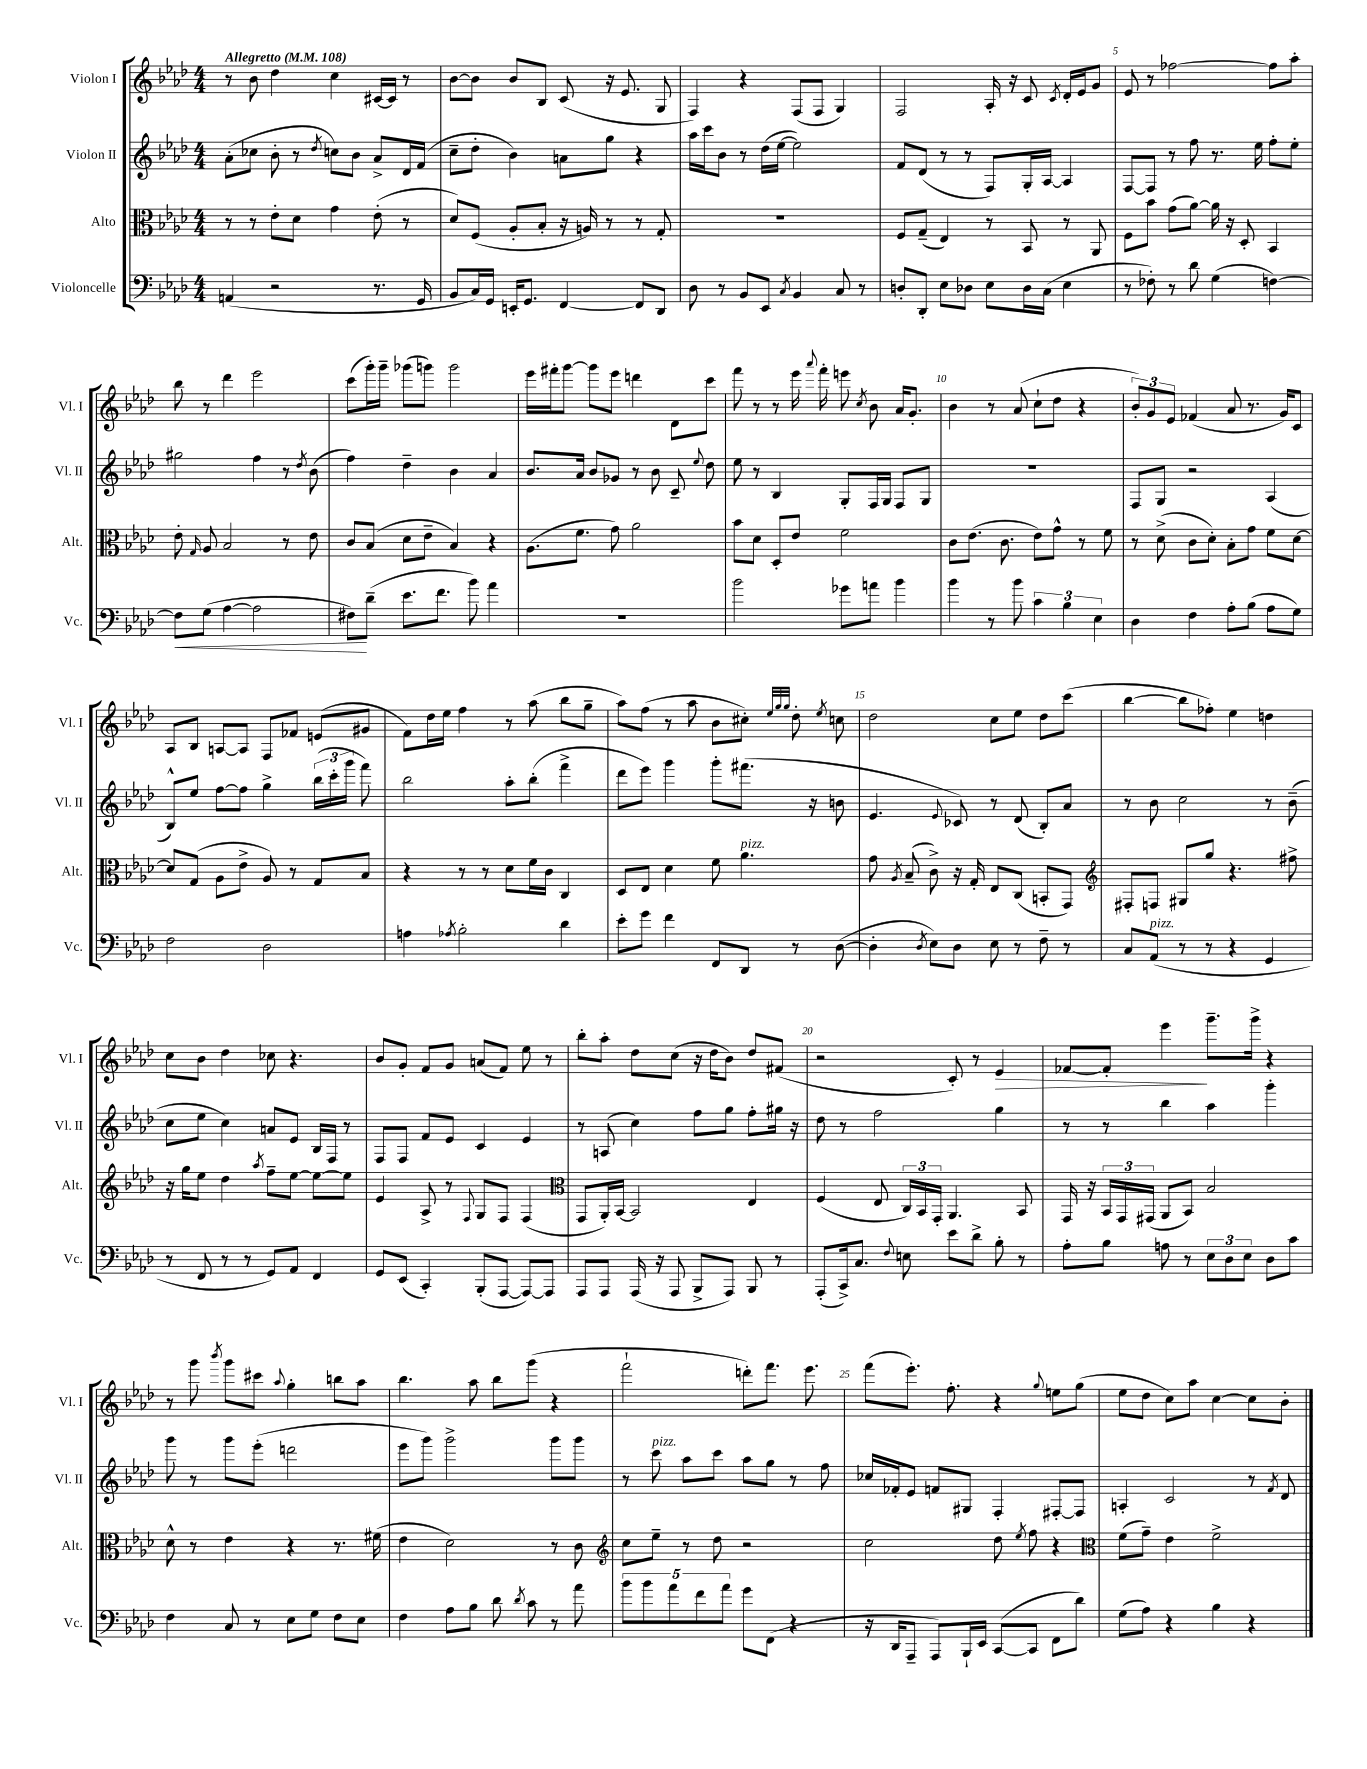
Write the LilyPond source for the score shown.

<<
\new StaffGroup <<
\new Staff = "s0" \with { instrumentName = "Violon I" shortInstrumentName = "Vl. I" } {
    \clef treble \key aes \major \numericTimeSignature \time 4/4 \tempo "Allegretto" 4 = 108
    \autoBeamOff r8 bes'8 des''4 c''4 cis'16[~ cis'16] r8 |
    bes'8[~ bes'8] bes'8[ bes8] c'8( r16 ees'8. g8 |
    f4) r4 f8[( f8] g4) |
    f2 aes16-. r16 c'8 \acciaccatura { c'8 } des'16[-. ees'16 g'8] |
    ees'8 r8 fes''2~ fes''8[ aes''8]-. |
    bes''8 r8 des'''4 ees'''2 |
    c'''8[( g'''16-.) g'''16]-- ges'''8[( g'''8]) g'''2 |
    ees'''16[ fis'''16-. g'''8]~ g'''8[ ees'''8] d'''4 des'8[ c'''8] |
    f'''8 r8 r8 ees'''16 \appoggiatura { aes'''8 } f'''16-. e'''8 \acciaccatura { c''8 } bes'8 aes'16[ g'8.]-. |
    bes'4 r8 aes'8( c''8[-! des''8] r4 |
    \tuplet 3/2 { bes'8[-.) g'8 ees'8] } fes'4( aes'8 r8. g'16[) c'8] |
    aes8[ bes8] a8[~ a8] f8[ fes'8] e'8[( gis'8] |
    f'8[) des''16 ees''16] f''4 r8 aes''8( bes''8[ g''8]-- |
    aes''8[) f''8]( r8 aes''8 bes'8[ cis''8]-.) \grace { ees''32[ g''32 g''32] } des''8-. \acciaccatura { ees''8 } c''8 |
    des''2 c''8[ ees''8] des''8[ c'''8]( |
    bes''4~ bes''8[ fes''8]-.) ees''4 d''4 |
    c''8[ bes'8] des''4 ces''8 r4. |
    bes'8[ g'8]-. f'8[ g'8] a'8[( f'8]) ees''8 r8 |
    bes''8[-. aes''8]-. des''8[ c''8]( r16 des''16[ bes'8]) des''8[ fis'8]( |
    r2 c'8-.) r8 ees'4\> |
    fes'8[~ fes'8]-. ees'''4\! g'''8.[-- g'''16]-> r4 |
    r8 g'''8 \acciaccatura { bes'''8 } g'''8[ cis'''8] \appoggiatura { aes''8 } g''4-. b''8[ aes''8] |
    bes''4. aes''8 bes''8[ g'''8]( r4 |
    f'''2-! d'''8[-.) f'''8.] ees'''8. |
    f'''8[( ees'''8.]-.) f''8.-. r4 \appoggiatura { g''8 } e''8[ g''8]( |
    ees''8[ des''8] c''8[) aes''8] c''4~ c''8[ bes'8]-. \bar "|." |
}
\new Staff = "s1" \with { instrumentName = "Violon II" shortInstrumentName = "Vl. II" } {
    \clef treble \key aes \major \numericTimeSignature \time 4/4
    \autoBeamOff aes'8[-.( ces''8] bes'8-. r8 \acciaccatura { des''8 } c''8[) bes'8] aes'8[-> des'16 f'16]( |
    c''8[-- des''8]-. bes'4) a'8[ g''8] r4 |
    aes''16[ c'''16 bes'8] r8 des''16[( ees''16]~ ees''2) |
    f'8[ des'8]( r8 r8 f8[) g16-. aes16]~ aes4 |
    f8[~ f8] r8 f''8 r8. ees''16 f''8[-. ees''8]-. |
    gis''2 f''4 r8 \acciaccatura { des''8 } bes'8( |
    f''4) des''4-- bes'4 aes'4 |
    bes'8.[ aes'16] bes'8[ ges'8] r8 bes'8 c'8-- \appoggiatura { ees''8 } des''8 |
    ees''8 r8 bes4 g8[-. f16 g16] f8[ g8] |
    R1 |
    f8[ g8] r2 aes4( |
    bes8[-^) ees''8] f''8[~ f''8] g''4-> \tuplet 3/2 { bes''16[( c'''16-. g'''16] } f'''8) |
    bes''2 aes''8[-. bes''8]-.( f'''4-> |
    des'''8[ ees'''8]) g'''4 g'''8[-. fis'''8.]( r16 b'8 |
    ees'4. \appoggiatura { ees'8 } ces'8) r8 des'8( bes8[-.) aes'8] |
    r8 bes'8 c''2 r8 bes'8--( |
    c''8[ ees''8] c''4) a'8[ ees'8] bes16[ f16] r8 |
    f8[ f8] f'8[ ees'8] c'4 ees'4 |
    r8 a8( c''4) f''8[ g''8] f''8[-. gis''16] r16 |
    des''8 r8 f''2 g''4 |
    r8 r8 bes''4 aes''4 g'''4-. |
    g'''8 r8 g'''8[ ees'''8]-.( d'''2 |
    ees'''8[ g'''8]) g'''2-> g'''8[ g'''8] |
    r8 c'''8^\markup { \italic "pizz." } aes''8[ c'''8] aes''8[ g''8] r8 f''8 |
    ces''16[ fes'16-. ees'8] f'8[ gis8] f4-. fis8[~-. fis8] |
    a4-. c'2 r8 \acciaccatura { f'8 } des'8 \bar "|." |
}
\new Staff = "s2" \with { instrumentName = "Alto" shortInstrumentName = "Alt." } {
    \clef alto \key aes \major \numericTimeSignature \time 4/4
    \autoBeamOff r8 r8 ees'8[-. des'8] g'4 ees'8-.( r8 |
    des'8[) f8]( aes8[-. bes8]-. r16 a16) r8 r8 g8-. |
    R1 |
    f8[ g8]--( ees4) r8 bes,8 r8 aes,8 |
    f8[ bes'8] g'8[( aes'8]~) aes'16 r16 des8-. bes,4 |
    ees'8-. \grace { g16 } aes8 bes2 r8 ees'8 |
    c'8[ bes8]( des'8[ ees'8]-- bes4) r4 |
    aes8.[( f'8.] g'8) aes'2 |
    bes'8[ des'8] des8[-. ees'8] f'2 |
    c'8[ ees'8.]( c'8. ees'8[) g'8]-^ r8 f'8 |
    r8 des'8->( c'8[ des'8]-.) bes8[-. g'8] f'8[ des'8]~ |
    des'8[ g8]( aes8[ ees'8]-> aes8) r8 g8[ bes8] |
    r4 r8 r8 des'8[ f'16 c'16] c4 |
    des8[ ees8] des'4 f'8 aes'4.^\markup { \italic "pizz." } |
    g'8 \acciaccatura { aes8 } bes8--( c'8->) r16 g16-. ees8[ c8]( b,8[-. g,8]) |
    \clef treble fis8[-. f8] gis8[ g''8] r4. fis''8-> |
    r16 g''16[ ees''8] des''4 \acciaccatura { aes''8 } f''8[-- ees''8]~ ees''8[~ ees''8] |
    ees'4 aes8-> r8 \appoggiatura { f8 } g8[ f8] f4( |
    \clef alto g,8[ aes,16-.) bes,16]~ bes,2 ees4 |
    f4( ees8 \tuplet 3/2 { c16[) bes,16 g,16]-. } aes,4. bes,8 |
    g,16 r16 \tuplet 3/2 { bes,16[ g,16 gis,16]( } aes,8[ bes,8]) bes2 |
    des'8-^ r8 ees'4 r4 r8. fis'16( |
    ees'4 des'2) r8 c'8 |
    \clef treble c''8[ ees''8]-- r8 des''8 r2 |
    c''2 des''8 \acciaccatura { ees''8 } f''8 r4 |
    \clef alto f'8[( g'8]--) ees'4 f'2-> \bar "|." |
}
\new Staff = "s3" \with { instrumentName = "Violoncelle" shortInstrumentName = "Vc." } {
    \clef bass \key aes \major \numericTimeSignature \time 4/4
    \autoBeamOff a,4( r2 r8. g,16 |
    bes,8[ c16) g,16] e,16[-. g,8.] f,4~ f,8[ des,8] |
    des8 r8 bes,8[ ees,8] \acciaccatura { c8 } bes,4 c8 r8 |
    d8[-. des,8]-. ees8[ des8] ees8[ des16 c16]( ees4 |
    r8 fes8-.) r8 des'8 g4( f4~) |
    f8[\< g8]( aes4~ aes2 |
    fis8[\!) des'8]--( ees'8.[ f'8.] bes'8) aes'4 |
    R1 |
    bes'2 ges'8[ a'8] bes'4 |
    bes'4 r8 bes'8 \tuplet 3/2 { c'4 bes4 ees4 } |
    des4 f4 aes8[-. bes8]( aes8[ g8]) |
    f2 des2 |
    a4 \acciaccatura { aes8 } bes2-. des'4 |
    ees'8[-. g'8] f'4 f,8[ des,8] r8 des8~( |
    des4-. \acciaccatura { des8 } ees8[) des8] ees8 r8 f8-- r8 |
    c8[ aes,8]^\markup { \italic "pizz." }( r8 r8 r4 g,4 |
    r8 f,8 r8 r8 g,8[) aes,8] f,4 |
    g,8[ ees,8]( c,4-.) bes,,8[-.( aes,,8]~ aes,,8[~) aes,,8] |
    aes,,8[ aes,,8] aes,,16( r16 aes,,8 bes,,8[-> aes,,8]) bes,,8 r8 |
    aes,,8[-.( c,16->) c8.] \appoggiatura { f8 } e8 ees'8[ des'8]-> bes8-. r8 |
    aes8[-. bes8] a8 r8 \tuplet 3/2 { ees8[ des8 ees8] } des8[ c'8] |
    f4 c8 r8 ees8[ g8] f8[ ees8] |
    f4 aes8[ bes8] des'8 \acciaccatura { des'8 } c'8 r8 aes'8 |
    \tuplet 5/4 { bes'8[ bes'8 aes'8 f'8 aes'8] } g'8[ f,8]( r4 |
    r16 des,16[ aes,,8]-- aes,,8[) bes,,16-! ees,16] c,8[~( c,8] f,8[ des'8]) |
    g8[( aes8]) r4 bes4 r4 \bar "|." |
}
>>
>>
\layout { \context { \Score \override BarNumber.break-visibility = ##(#f #t #t) barNumberVisibility = #(every-nth-bar-number-visible 5) } }
